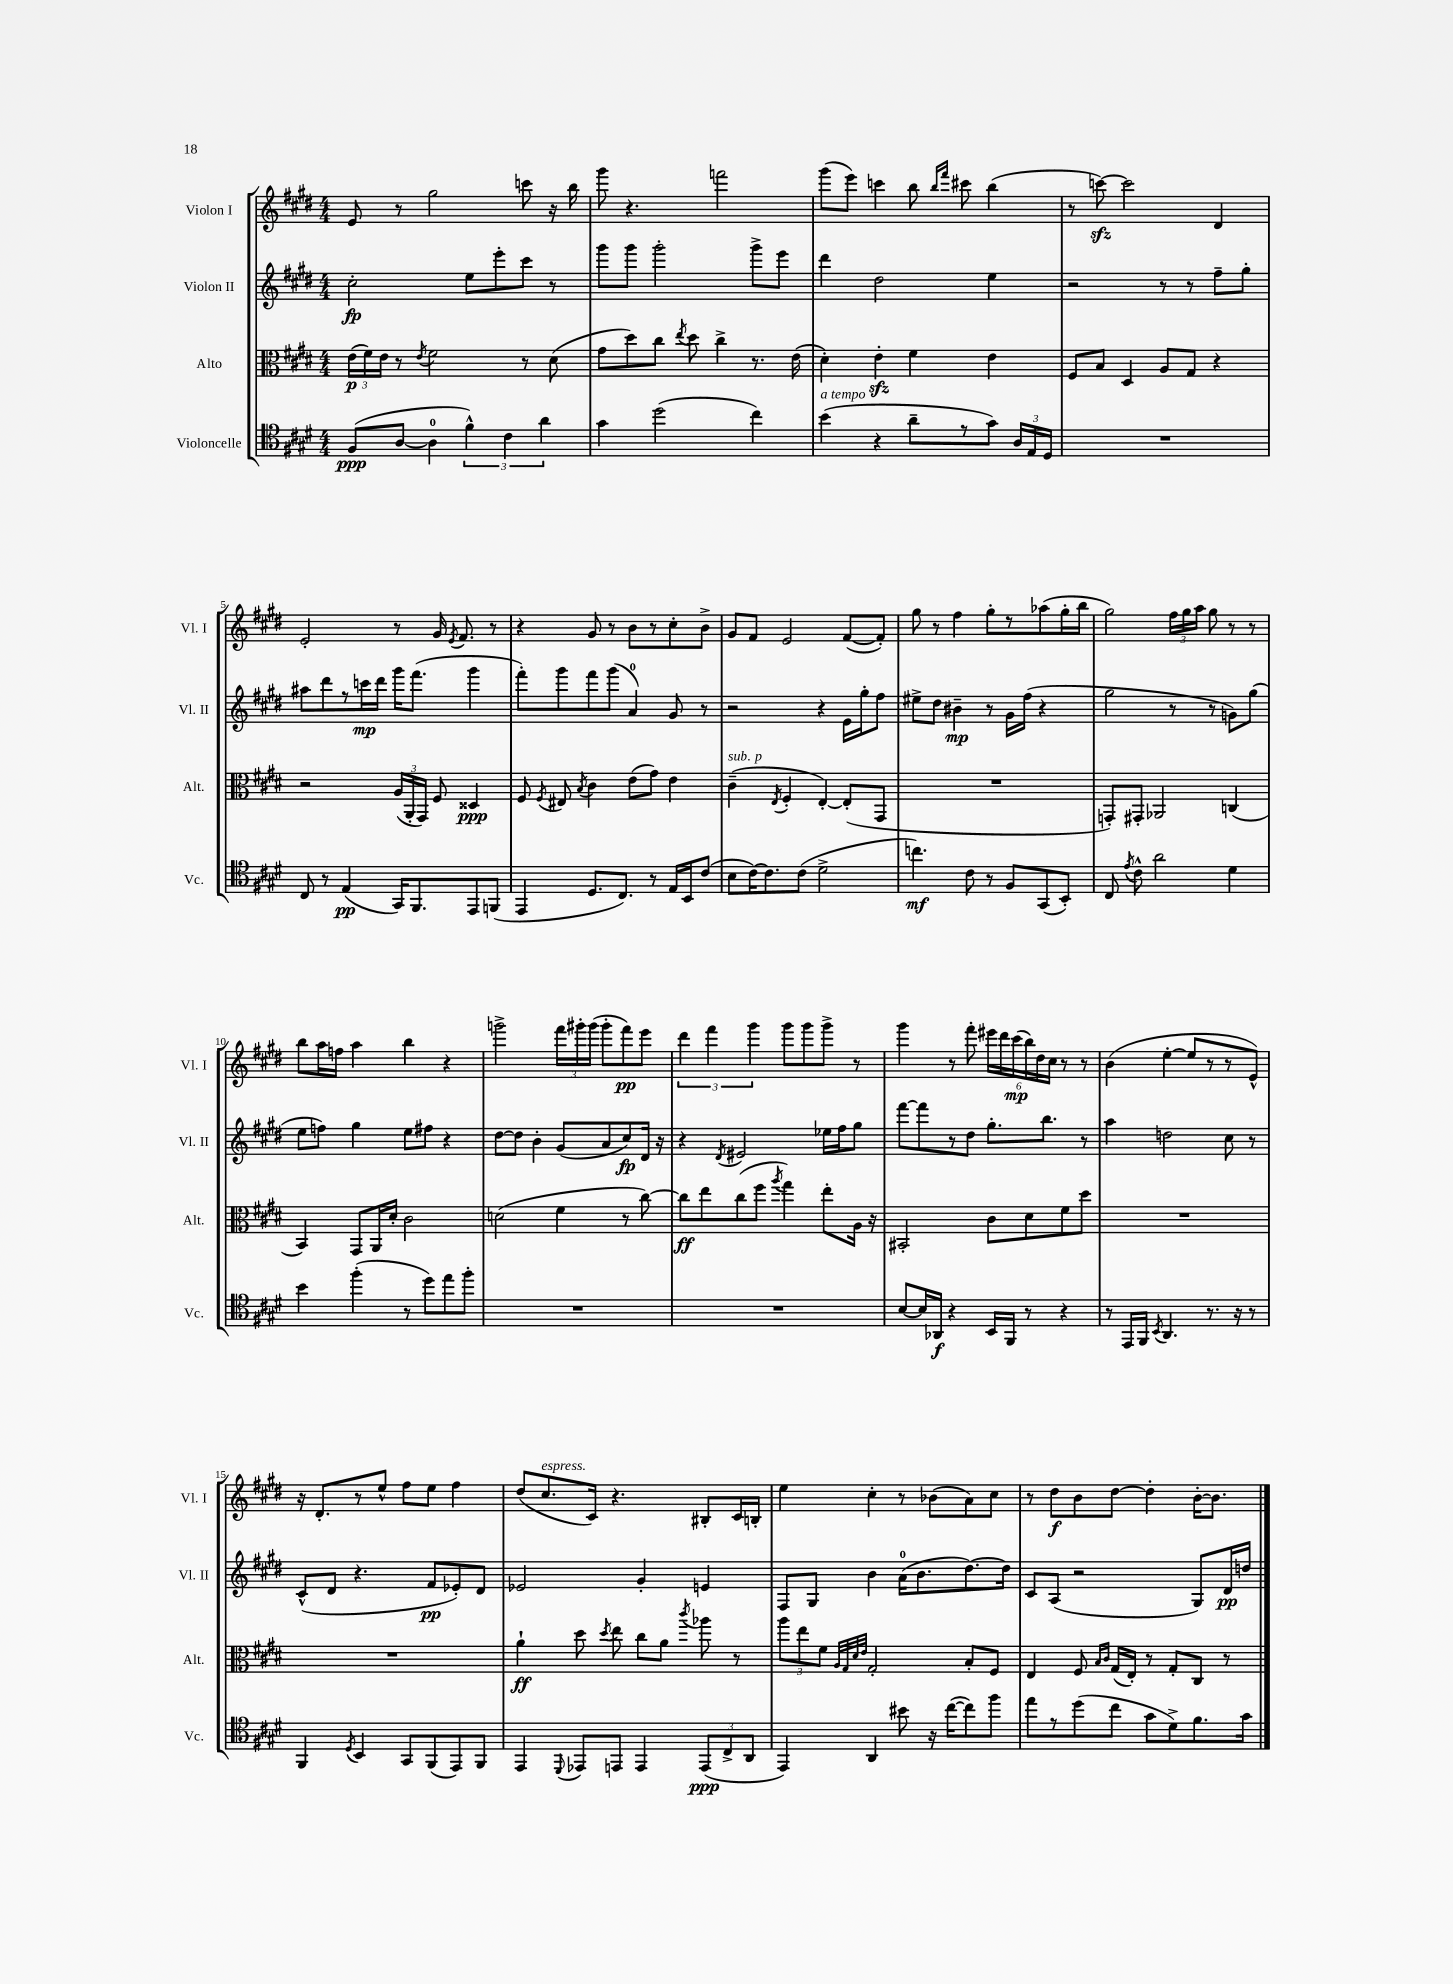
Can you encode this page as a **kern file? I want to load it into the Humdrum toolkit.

**kern	**dynam	**kern	**dynam	**kern	**dynam	**kern	**dynam
*part4	*part4	*part3	*part3	*part2	*part2	*part1	*part1
*staff4	*staff4	*staff3	*staff3	*staff2	*staff2	*staff1	*staff1
*I"Violoncelle	*	*I"Alto	*	*I"Violon II	*	*I"Violon I	*
*I'Vc.	*	*I'Alt.	*	*I'Vl. II	*	*I'Vl. I	*
*clefC4	*	*clefC3	*	*clefG2	*	*clefG2	*
*k[f#c#g#d#]	*	*k[f#c#g#d#]	*	*k[f#c#g#d#]	*	*k[f#c#g#d#]	*
*M4/4	*	*M4/4	*	*M4/4	*	*M4/4	*
=1	=1	=1	=1	=1	=1	=1	=1
(8F#/L	ppp	(24e\LL	p	2cc#'\	fp	8e/	.
.	.	24f#\)	.	.	.	.	.
.	.	24e\JJ	.	.	.	.	.
[8A/J	.	8r	.	.	.	8r	.
.	.	8qe/	.	.	.	.	.
4A\]	.	2f#\	.	.	.	2gg#\	.
6f#^^\)	.	.	.	8ee\L	.	.	.
.	.	.	.	8eee'\	.	.	.
6c#\	.	.	.	.	.	.	.
.	.	8r	.	8ccc#\J	.	8cccn\	.
6a\	.	.	.	.	.	.	.
.	.	(8d#\	.	8r	.	16r	.
.	.	.	.	.	.	16bb\	.
=2	=2	=2	=2	=2	=2	=2	=2
4g#\	.	8g#\L	.	8ggg#\L	.	8ggg#\	.
.	.	8dd#\)	.	8ggg#\J	.	4.r	.
(2dd#\	.	8cc#\J	.	2ggg#'\	.	.	.
.	.	8qee/	.	.	.	.	.
.	.	8dd#\	.	.	.	.	.
.	.	4cc#^\	.	.	.	2fffn\	.
4cc#\)	.	8.r	.	8ggg#^\L	.	.	.
.	.	.	.	8eee\J	.	.	.
.	.	(16e\	.	.	.	.	.
=3	=3	=3	=3	=3	=3	=3	=3
!LO:TX:a:i:t=a tempo	!	!	!	!	!	!	!
(4b\	.	4d#'\)	.	4ddd#\	.	(8ggg#\L	.
.	.	.	.	.	.	8eee\J)	.
4r	.	4ezz'\	.	2dd#\	.	4cccn\	.
8a~\L	.	4f#\	.	.	.	8bb\	.
.	.	.	.	.	.	16qqbb/LL	.
.	.	.	.	.	.	16qqfff#/JJ	.
8r	.	.	.	.	.	8ccc#X\	.
8g#\J)	.	4e\	.	4ee\	.	(4bb\	.
24A/LL	.	.	.	.	.	.	.
24E/	.	.	.	.	.	.	.
24D#/JJ	.	.	.	.	.	.	.
=4	=4	=4	=4	=4	=4	=4	=4
1r	.	8F#/L	.	2r	.	8r	.
.	.	8B/J	.	.	.	[8cccnzz\)	.
.	.	4D#/	.	.	.	2ccc\]	.
.	.	8A/L	.	8r	.	.	.
.	.	8G#/J	.	8r	.	.	.
.	.	4r	.	8ff#~\L	.	4d#/	.
.	.	.	.	8gg#'\J	.	.	.
!!LO:LB:g=z
=5	=5	=5	=5	=5	=5	=5	=5
8C#/	.	2r	.	8aa#X\L	.	2e'/	.
8r	.	.	.	8ddd#\	.	.	.
(4E/	pp	.	.	8r	.	.	.
.	.	.	.	16cccn\L	mp	.	.
.	.	.	.	16ddd#\JJ	.	.	.
16GG#/KL)	.	(24A/LL	.	16ggg#\KL	.	8r	.
.	.	24AA'/	.	.	.	.	.
8.FF#/	.	.	.	(8.fff#\J	.	.	.
.	.	24GG#/JJ)	.	.	.	.	.
.	.	8F#/	.	.	.	16g#/	.
.	.	.	.	.	.	8qe/	.
.	.	.	.	.	.	8.f#/	.
8EE/	.	4D##X/	ppp	4ggg#\	.	.	.
(8FFn/J	.	.	.	.	.	8r	.
=6	=6	=6	=6	=6	=6	=6	=6
4EE/	.	8F#/	.	8fff#'\L)	.	4r	.
.	.	8qF#/	.	.	.	.	.
.	.	8E#X/	.	8ggg#\	.	.	.
.	.	8qB/	.	.	.	.	.
8.D#/L	.	4c#\	.	8fff#\	.	8g#/	.
.	.	.	.	(8ggg#\J	.	8r	.
8.C#/J)	.	.	.	.	.	.	.
.	.	(8e\L	.	4a/)	.	8b\L	.
8r	.	8g#\J)	.	.	.	8r	.
16E/LL	.	4e\	.	8g#/	.	8cc#'\	.
16BB/J	.	.	.	.	.	.	.
(8c#/J	.	.	.	8r	.	8b^\J	.
=7	=7	=7	=7	=7	=7	=7	=7
!	!	!LO:TX:a:i:t=sub. p	!	!	!	!	!
8B\L	.	(4c#~\	.	2r	.	8g#/L	.
[16c#\K)	.	.	.	.	.	8f#/J	.
8.c#\]	.	.	.	.	.	.	.
.	.	8qE/	.	.	.	.	.
.	.	4F#'/	.	.	.	2e/	.
(8c#\J	.	.	.	.	.	.	.
2d#^\	.	[4E'/)	.	4r	.	.	.
.	.	(8E'/L]	.	16e\LL	.	([8f#/L	.
.	.	.	.	16gg#'\J	.	.	.
.	.	8GG#/J	.	8ff#\J	.	8f#'/J])	.
=8	=8	=8	=8	=8	=8	=8	=8
4.ccn\)	mf	1r	.	8ee#X^\L	.	8gg#\	.
.	.	.	.	8dd#\J	.	8r	.
.	.	.	.	4b#X~\	mp	4ff#\	.
8c#\	.	.	.	.	.	.	.
8r	.	.	.	8r	.	8gg#'\L	.
8F#/L	.	.	.	16g#\LL	.	8r	.
.	.	.	.	(16ff#\JJ	.	.	.
(8GG#/	.	.	.	4r	.	(8aa-X\	.
8BB'/J)	.	.	.	.	.	16gg#'\L	.
.	.	.	.	.	.	16bb\JJ	.
=9	=9	=9	=9	=9	=9	=9	=9
8C#/	.	8GGn'/L)	.	2gg#\	.	2gg#\)	.
8qe/	.	.	.	.	.	.	.
8c#^^\	.	8GG#X'/J	.	.	.	.	.
2a\	.	2AA-X/	.	.	.	.	.
.	.	.	.	8r	.	24ff#\LL	.
.	.	.	.	.	.	24gg#\	.
.	.	.	.	.	.	24aa\JJ	.
.	.	.	.	8r	.	8gg#\	.
4d#\	.	(4Cn/	.	8gn\L)	.	8r	.
.	.	.	.	(8gg#\J	.	8r	.
!!LO:LB:g=z
=10	=10	=10	=10	=10	=10	=10	=10
4b\	.	4BB/)	.	8ee\L	.	8bb\L	.
.	.	.	.	8ffn\J)	.	16aa\L	.
.	.	.	.	.	.	16ffn\JJ	.
(4ff#'\	.	8GG#/L	.	4gg#\	.	4aa\	.
.	.	16AA/L	.	.	.	.	.
.	.	16d#'/JJ	.	.	.	.	.
8r	.	2c#\	.	8ee\L	.	4bb\	.
8dd#\L)	.	.	.	8ff#X\J	.	.	.
8ee\	.	.	.	4r	.	4r	.
8ff#'\J	.	.	.	.	.	.	.
=11	=11	=11	=11	=11	=11	=11	=11
1r	.	(2dn\	.	[8dd#\L	.	2gggn^\	.
.	.	.	.	8dd#\J]	.	.	.
.	.	.	.	4b'\	.	.	.
.	.	4f#\	.	(8g#/L	.	24fff#\LL	.
.	.	.	.	.	.	24ggg#X'\	.
.	.	.	.	.	.	(24ggg#\JJ	.
.	.	.	.	8a/	.	8ggg#'\L	.
.	.	8r	.	8cc#/)	fp	8fff#\)	pp
.	.	[8cc#\)	.	16d#/Jk	.	8eee\J	.
.	.	.	.	16r	.	.	.
=12	=12	=12	=12	=12	=12	=12	=12
1r	.	8cc#\L]	ff	4r	.	6ddd#\	.
.	.	8ee\	.	.	.	.	.
.	.	.	.	.	.	6fff#\	.
.	.	.	.	8qd#/	.	.	.
.	.	(8cc#\	.	2e#X/	.	.	.
.	.	.	.	.	.	6ggg#\	.
.	.	8ff#\J	.	.	.	.	.
.	.	8qaa/	.	.	.	.	.
.	.	4gg#\)	.	.	.	8ggg#\L	.
.	.	.	.	.	.	8ggg#\	.
.	.	8ee'\L	.	16ee-X\LL	.	8ggg#^\J	.
.	.	.	.	16ff#\J	.	.	.
.	.	16A\Jk	.	8gg#\J	.	8r	.
.	.	16r	.	.	.	.	.
=13	=13	=13	=13	=13	=13	=13	=13
[8B/L	.	2BB#X'/	.	[8fff#\L	.	4ggg#\	.
16B/L]	.	.	.	8fff#\]	.	.	.
16AA-X/JJ	f	.	.	.	.	.	.
4r	.	.	.	8r	.	8r	.
.	.	.	.	8dd#\J	.	8fff#'\	.
16BB/LL	.	8c#\L	.	8.gg#'\L	.	24eee#X\LL	.
.	.	.	.	.	.	24ddd#\	.
16FF#/JJ	.	.	.	.	.	.	.
.	.	.	.	.	.	(24ccc#\	mp
8r	.	8d#\	.	.	.	24bb\)	.
.	.	.	.	.	.	24dd#\	.
.	.	.	.	8.bb\J	.	.	.
.	.	.	.	.	.	24cc#\JJ	.
4r	.	8f#\	.	.	.	8r	.
.	.	8dd#\J	.	8r	.	8r	.
=14	=14	=14	=14	=14	=14	=14	=14
8r	.	1r	.	4aa\	.	(4b\	.
16EE/LL	.	.	.	.	.	.	.
16FF#/JJ	.	.	.	.	.	.	.
8qBB/	.	.	.	.	.	.	.
4.AA/	.	.	.	2ddn\	.	[4ee'\	.
.	.	.	.	.	.	8ee/L]	.
8.r	.	.	.	.	.	8r	.
.	.	.	.	8cc#\	.	8r	.
16r	.	.	.	.	.	.	.
8r	.	.	.	8r	.	8e^^/J)	.
!!LO:LB:g=z
=15	=15	=15	=15	=15	=15	=15	=15
4FF#/	.	1r	.	(8c#^^/L	.	16r	.
.	.	.	.	.	.	8.d#'/L	.
.	.	.	.	8d#/J	.	.	.
8qD#/	.	.	.	.	.	.	.
4BB/	.	.	.	4.r	.	8r	.
.	.	.	.	.	.	8ee^^/J	.
8GG#/L	.	.	.	.	.	8ff#\L	.
(8FF#/	.	.	.	8f#/L	pp	8ee\J	.
8EE/)	.	.	.	8e-X'/)	.	4ff#\	.
8FF#/J	.	.	.	8d#/J	.	.	.
=16	=16	=16	=16	=16	=16	=16	=16
4EE/	.	4a`\	ff	2e-X/	.	(8dd#/L	.
!	!	!	!	!	!	!LO:TX:a:i:t=espress.	!
.	.	.	.	.	.	8.cc#/	.
8qqDD#/	.	.	.	.	.	.	.
8EE-X/L	.	8dd#\	.	.	.	.	.
.	.	.	.	.	.	16c#/Jk)	.
.	.	8qdd#/	.	.	.	.	.
8EEn/J	.	8ee\	.	.	.	4.r	.
4EE/	.	8cc#\L	.	4g#'/	.	.	.
.	.	8a\J	.	.	.	.	.
.	.	8qccc#/	.	.	.	.	.
(12EE/L	ppp	8aa-X\	.	4en/	.	8B#X'/L	.
12C#^/	.	.	.	.	.	.	.
.	.	8r	.	.	.	16c#/L	.
12AA/J	.	.	.	.	.	.	.
.	.	.	.	.	.	16Bn'/JJ	.
=17	=17	=17	=17	=17	=17	=17	=17
4EE/)	.	12aa\L	.	8F#/L	.	4ee\	.
.	.	12ee\	.	.	.	.	.
.	.	.	.	8G#/J	.	.	.
.	.	12f#\J	.	.	.	.	.
.	.	32qqA/LLL	.	.	.	.	.
.	.	32qqG#/	.	.	.	.	.
.	.	32qqd#/	.	.	.	.	.
.	.	32qqe/JJJ	.	.	.	.	.
4AA/	.	2G#'/	.	4b\	.	4cc#'\	.
8b#X\	.	.	.	(16a\KL	.	8r	.
.	.	.	.	8.b\	.	.	.
16r	.	.	.	.	.	(8b-X\L	.
([16cc#\KL	.	.	.	.	.	.	.
8cc#\])	.	8B'/L	.	[8.dd#\)	.	8a\)	.
8ff#\J	.	8F#/J	.	.	.	8cc#\J	.
.	.	.	.	16dd#\Jk]	.	.	.
=18	=18	=18	=18	=18	=18	=18	=18
8ee\L	.	4E/	.	8c#/L	.	8r	.
8r	.	.	.	(8A/J	.	8dd#\L	f
(8dd#\	.	8F#/	.	2r	.	8b\	.
.	.	16qqB/LL	.	.	.	.	.
.	.	16qqc#/JJ	.	.	.	.	.
8cc#\J	.	(16G#/LL	.	.	.	[8dd#\J	.
.	.	16E'/JJ)	.	.	.	.	.
8g#\L	.	8r	.	.	.	4dd#'\]	.
8d#^\)	.	8G#'/L	.	.	.	.	.
8.f#\	.	8C#/J	.	8G#/L)	.	[16b'\KL	.
.	.	.	.	.	.	8.b\J]	.
.	.	8r	.	16d#/L	pp	.	.
16g#\Jk	.	.	.	16ddn/JJ	.	.	.
==	==	==	==	==	==	==	==
*-	*-	*-	*-	*-	*-	*-	*-
